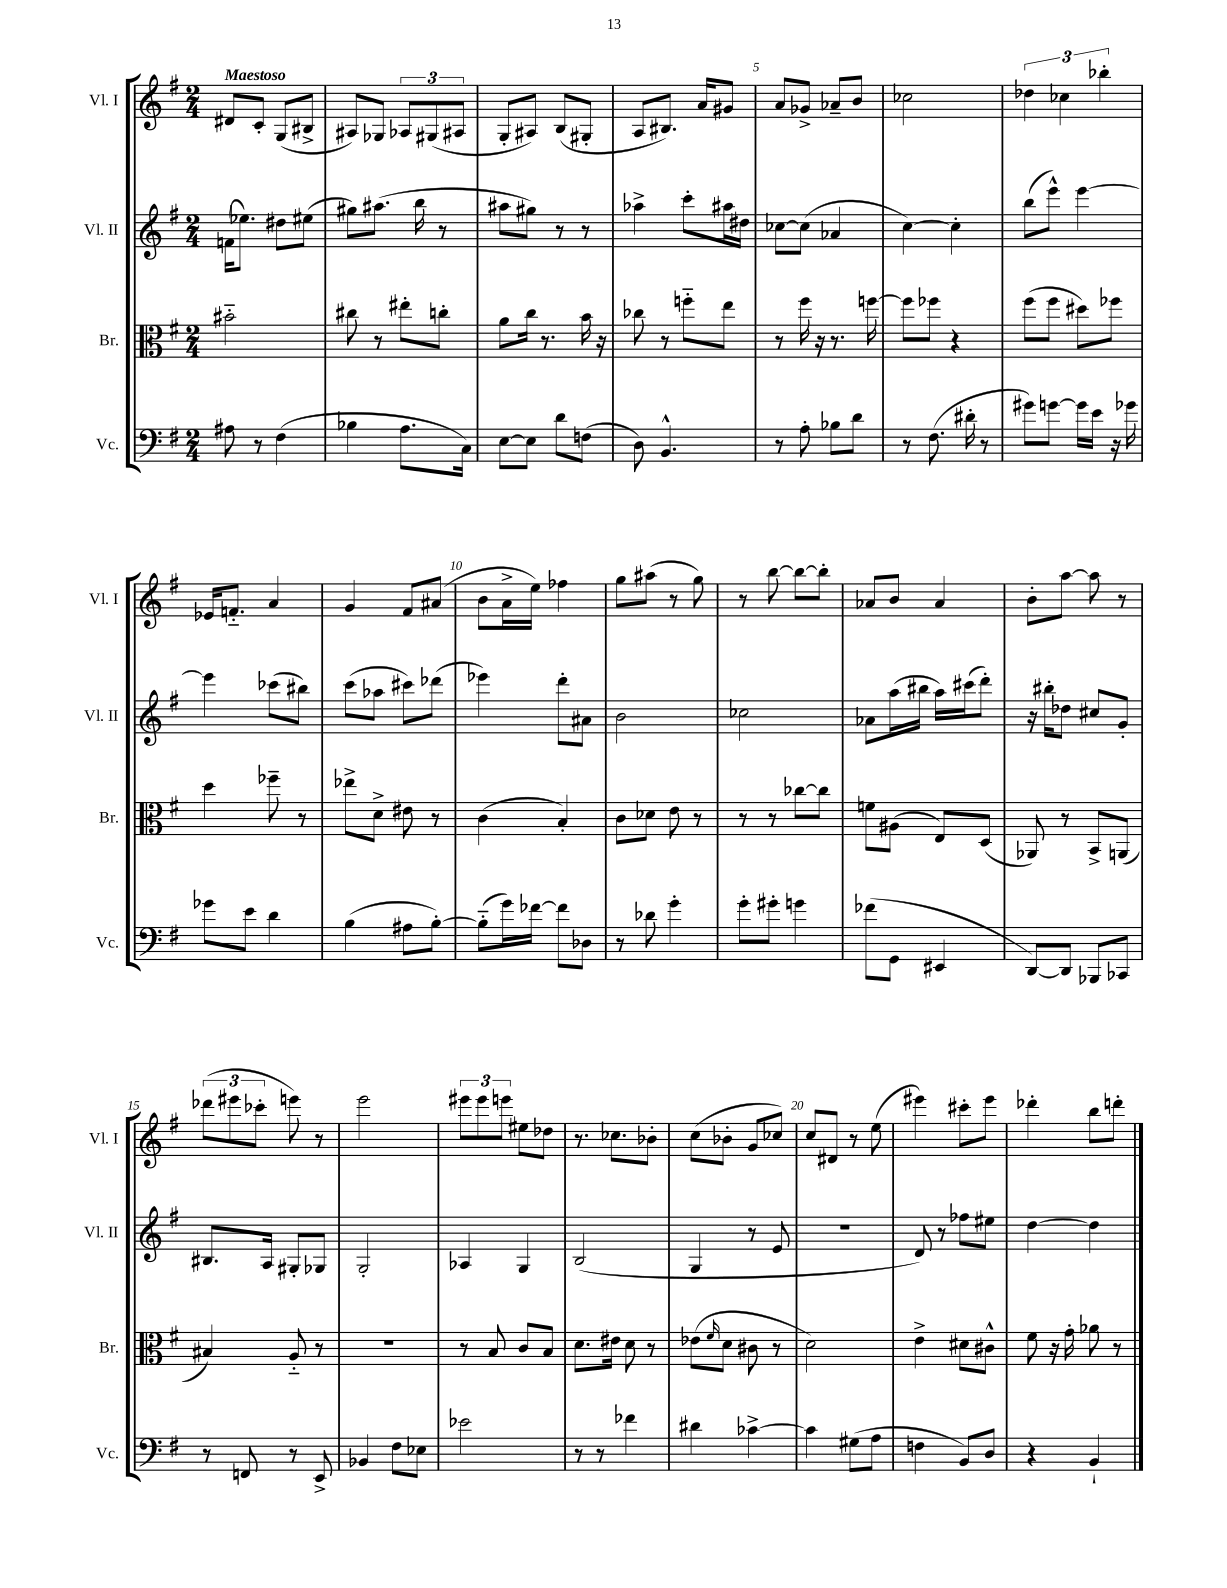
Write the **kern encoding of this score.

**kern	**kern	**kern	**kern
*staff4	*staff3	*staff2	*staff1
*clefF4	*clefC3	*clefG2	*clefG2
*k[f#]	*k[f#]	*k[f#]	*k[f#]
*M2/4	*M2/4	*M2/4	*M2/4
8A#\	2b#'~\	(16f\LK	8d#/L
.	.	8.ee-\J)	.
8r	.	.	8c'/J
(4F#\	.	8dd#\L	(8G/L
.	.	(8ee#\J	8B#^/J
=	=	=	=
4B-\	8cc#\	8gg#\L)	8A#/L)
.	8r	(8.aa#\J	8G-/J
8.A\L	8ee#'\L	.	12A-/L
.	.	16bb\	.
.	.	.	(12G#/
.	8cc'\J	8r	.
.	.	.	12A#/J
16C\Jk)	.	.	.
=	=	=	=
[8E\L	8a\L	8aa#\L	8G'/L
8E\]J	16cc\Jk	8gg#\J)	8A#/J)
.	8.r	.	.
8d\L	.	8r	(8B/L
(8F\J	16b\	8r	8G#'/J
.	16r	.	.
=	=	=	=
8D\)	8cc-\	4aa-^\	8A/L
4.BB^^/	8r	.	8.B#/J)
.	8ff'~\L	8ccc'\L	.
.	.	.	16a/LK
.	8ee\J	16aa#\L	8g#/J
.	.	16dd#\JJ	.
=	=	=	=
8r	8r	[8cc-\L	8a/L
8A'\	16ff#\	(8cc-\]J	8g-^/J
.	16r	.	.
8B-\L	8.r	4a-/	8a-~/L
8d\J	.	.	8b/J
.	[16ff\	.	.
=	=	=	=
8r	8ff\]L	[4cc\)	2cc-\
(8.F#\	8ff-\J	.	.
.	4r	4cc'\]	.
16d#'\	.	.	.
8r	.	.	.
=	=	=	=
8g#\L)	(8ff#\L	(8bb\L	6dd-\
[8g\J	8ff#\J	8eee^^\J)	.
.	.	.	6cc-\
16g\]LL	8dd#\L)	[4eee\	.
16e\JJ	.	.	.
.	.	.	6bb-'\
16r	8ff-\J	.	.
16g-\	.	.	.
=	=	=	=
8g-\L	4dd\	4eee\]	16e-/LK
.	.	.	8.f'~/J
8e\J	.	.	.
4d\	8ff-~\	(8ccc-\L	4a/
.	8r	8bb#\J)	.
=	=	=	=
(4B\	8ee-^\L	(8ccc\L	4g/
.	8d^\J	8aa-\J	.
8A#\L	8e#\	8ccc#\L)	8f#/L
[8B'\J)	8r	(8ddd-\J	(8a#/J
=	=	=	=
(8B'~\]L	(4c\	4eee-\)	8b\L
16g\L)	.	.	16a^\L
[16f-\JJ	.	.	16ee\JJ)
8f-\]L	4B'/)	8ddd'\L	4ff-\
8D-\J	.	8a#\J	.
=	=	=	=
8r	8c\L	2b\	8gg\L
8d-\	8d-\J	.	(8aa#\J
4g'\	8e\	.	8r
.	8r	.	8gg\)
=	=	=	=
8g'\L	8r	2cc-\	8r
8g#'\J	8r	.	[8bb\
4g\	[8cc-\L	.	8bb\_L
.	8cc-\]J	.	8bb'\]J
=	=	=	=
(8f-\L	8f\L	8a-\L	8a-/L
8GG\J	(8A#\J	(16aa\L	8b/J
.	.	16bb#\JJ	.
4EE#/	8E/L)	16aa\LL)	4a-/
.	.	(16ccc#\J	.
.	(8D/J	8ddd'\J)	.
=	=	=	=
[8DD/L)	8AA-/)	16r	8b'\L
.	.	16bb#'\LK	.
8DD/]J	8r	8dd-\J	[8aa\J
8BBB-/L	8BB^/L	8cc#/L	8aa\]
8CC-/J	(8AA/J	8g'/J	8r
=	=	=	=
8r	4B#/)	8.B#/L	(12ddd-\L
.	.	.	12eee#\
8FF/	.	.	.
.	.	.	12ccc-'\J
.	.	16A/Jk	.
8r	8A'~/	8G#'/L	8eee\)
8EE^/	8r	8G-/J	8r
=	=	=	=
4BB-/	2r	2G'/	2eee\
8F#\L	.	.	.
8E-\J	.	.	.
=	=	=	=
2e-\	8r	4A-/	12eee#\L
.	.	.	12eee#\
.	8B/	.	.
.	.	.	12eee\J
.	8c/L	4G/	8ee#\L
.	8B/J	.	8dd-\J
=	=	=	=
8r	8.d\L	(2B/	8.r
8r	.	.	.
.	16e#\Jk	.	8.cc-\L
4f-\	8d\	.	.
.	8r	.	8b-'\J
=	=	=	=
4d#\	(8e-\L	4G/	(8cc\L
.	16qqf#/	.	.
.	8d\J	.	8b-'\J
[4c-^\	8c#\	8r	8g/L
.	8r	8e/	8cc-/J)
=	=	=	=
4c-\]	2d\)	2r	8cc/L
.	.	.	8d#/J
(8G#\L	.	.	8r
8A\J	.	.	(8ee\
=	=	=	=
4F\	4e^\	8d/)	4eee#\)
.	.	8r	.
8BB/L)	8d#\L	8ff-\L	8ccc#'\L
8D/J	8c#^^\J	8ee#\J	8eee#\J
=	=	=	=
4r	8f#\	[4dd\	4ddd-'\
.	16r	.	.
.	16g'\	.	.
4BB`/	8a-\	4dd\]	8bb\L
.	8r	.	8ddd'\J
==	==	==	==
*-	*-	*-	*-
